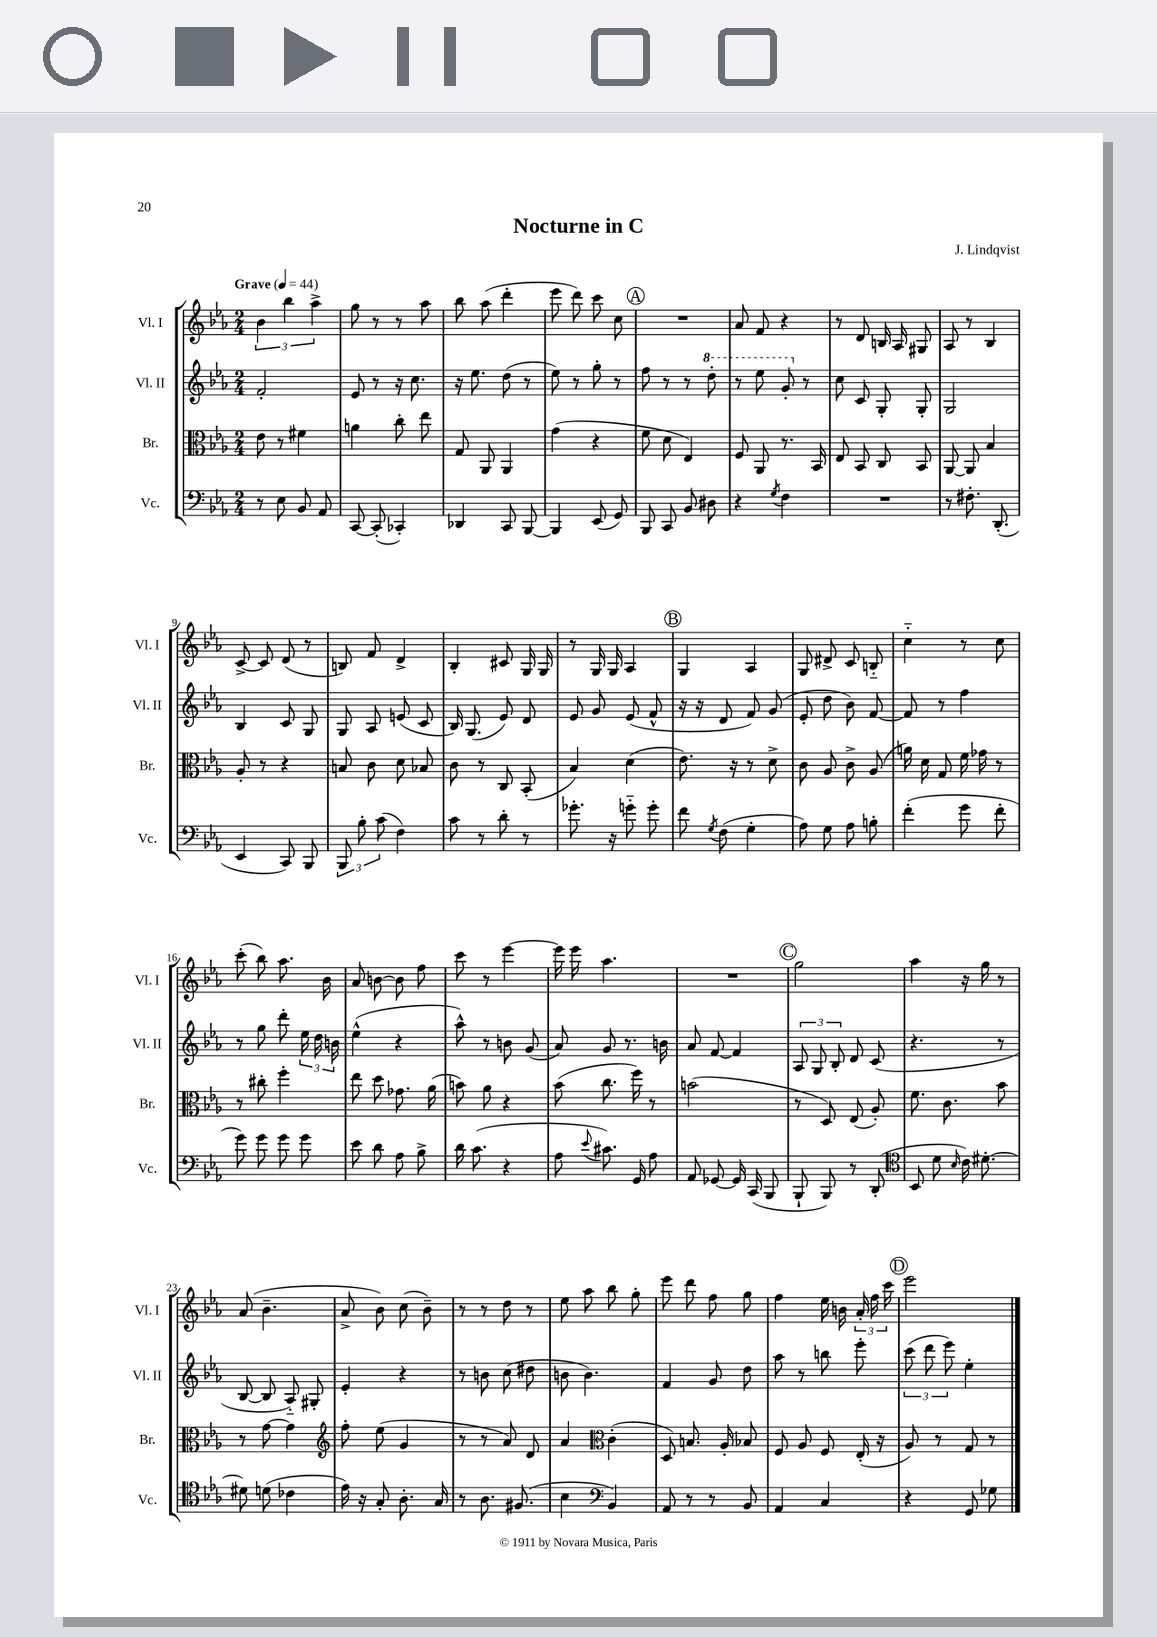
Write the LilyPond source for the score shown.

\header { title = "Nocturne in C" composer = "J. Lindqvist" }
<<
\new StaffGroup <<
\new Staff = "s0" \with { instrumentName = "Vl. I" shortInstrumentName = "Vl. I" } {
    \clef treble \key ees \major \numericTimeSignature \time 2/4 \tempo "Grave" 4 = 44
    \autoBeamOff \tuplet 3/2 { bes'4 bes''4 aes''4-> } |
    g''8 r8 r8 aes''8 |
    bes''8 aes''8( d'''4-. |
    ees'''8 d'''8) c'''8 c''8 |
    \mark \markup { \circle "A" } R2 |
    aes'8 f'8 r4 |
    r8 d'8 b16 aes16 gis8 |
    aes8 r8 bes4 |
    c'8~-> c'8 d'8( r8 |
    b8) f'8 d'4-> |
    bes4-. cis'8 g16 g16 |
    r8 g16 g16 aes4 |
    \mark \markup { \circle "B" } g4 aes4 |
    g8 dis'8-> c'8 b8-_ |
    c''4-_ r8 c''8 |
    c'''8-.( bes''8) aes''8. bes'16 |
    aes'8 b'8~ b'8 f''8 |
    c'''8 r8 ees'''4~ |
    ees'''16 ees'''16 aes''4. |
    R2 |
    \mark \markup { \circle "C" } g''2 |
    aes''4 r16 g''16 r8 |
    aes'8( bes'4.-- |
    aes'8-> bes'8) c''8( bes'8--) |
    r8 r8 d''8 r8 |
    ees''8 aes''8 bes''8 g''8-. |
    ees'''8 d'''8 f''8 g''8 |
    f''4 ees''16 b'16 \tuplet 3/2 { aes'16-. f''16 c'''16 } |
    \mark \markup { \circle "D" } ees'''2 \bar "|." |
}
\new Staff = "s1" \with { instrumentName = "Vl. II" shortInstrumentName = "Vl. II" } {
    \clef treble \key ees \major \numericTimeSignature \time 2/4
    \autoBeamOff f'2-. |
    ees'8 r8 r16 c''8. |
    r16 ees''8. d''8( r8 |
    ees''8) r8 g''8-. r8 |
    \mark \markup { \circle "A" } f''8 r8 r8 \ottava #1 d'''8-. |
    r8 ees'''8 g''8-. \ottava #0 r8 |
    c''8 c'8 g8-. g8-. |
    g2 |
    bes4 c'8 g8 |
    g8 aes8 e'8( c'8 |
    bes16) g8.( ees'8) d'8 |
    ees'8 g'8 ees'8( f'8-^ |
    \mark \markup { \circle "B" } r16 r16 d'8 f'8) g'8( |
    ees'8-. d''8 bes'8) f'8~ |
    f'8 r8 f''4 |
    r8 g''8 d'''8-. \tuplet 3/2 { ees''16 d''16 b'16 } |
    ees''4-^( r4 |
    aes''8-^) r8 b'8 g'8( |
    aes'8) g'8 r8. b'16 |
    aes'8 f'8~ f'4 |
    \mark \markup { \circle "C" } \tuplet 3/2 { aes8 g8 bes8-. } d'8 c'8( |
    r4. r8 |
    bes8~ bes8 aes8-_) gis8-. |
    ees'4-. r4 |
    r8 b'8 c''8( dis''8 |
    b'8 b'4.) |
    f'4 g'8 d''8 |
    aes''8 r8 b''8 ees'''8-. |
    \mark \markup { \circle "D" } \tuplet 3/2 { c'''8( d'''8 ees'''8) } ees''4-. \bar "|." |
}
\new Staff = "s2" \with { instrumentName = "Br." shortInstrumentName = "Br." } {
    \clef alto \key ees \major \numericTimeSignature \time 2/4
    \autoBeamOff ees'8 r8 fis'4 |
    a'4 c''8-. ees''8 |
    g8 aes,8 aes,4 |
    g'4( r4 |
    \mark \markup { \circle "A" } f'8 d'8 ees4) |
    f8 aes,8 r8. bes,16 |
    ees8 bes,8 c8 bes,8 |
    aes,8~ aes,8 bes4 |
    aes8-. r8 r4 |
    b8 c'8 d'8 bes8 |
    c'8 r8 c8 bes,8-.( |
    bes4) d'4( |
    \mark \markup { \circle "B" } ees'8.) r16 r8 d'8-> |
    c'8 aes8 c'8-> aes8( |
    a'16) d'16 g8 f'16 ges'16 r8 |
    r8 cis''8-. f''4-. |
    ees''8 d''8 ges'8. aes'16( |
    b'8) aes'8 r4 |
    bes'8( c''8. f''16) r8 |
    b'2( |
    \mark \markup { \circle "C" } r8 d8) ees8( aes8-.) |
    f'8. c'8. bes'8 |
    r8 g'8~ g'4 |
    \clef treble f''8-. ees''8( g'4 |
    r8 r8 aes'8) d'8 |
    aes'4 \clef alto c'4-.( |
    d8) b8. aes16-. bes8 |
    f8 aes8 f8 ees16-.( r16 |
    \mark \markup { \circle "D" } aes8) r8 g8 r8 \bar "|." |
}
\new Staff = "s3" \with { instrumentName = "Vc." shortInstrumentName = "Vc." } {
    \clef bass \key ees \major \numericTimeSignature \time 2/4
    \autoBeamOff r8 ees8 bes,8 aes,8 |
    c,8~ c,8-.( ces,4-.) |
    des,4 c,8 bes,,8~ |
    bes,,4 ees,8( g,8) |
    \mark \markup { \circle "A" } bes,,8 c,8 bes,8 dis8 |
    r4 \acciaccatura { g8 } f4 |
    R2 |
    r8 fis8.-. d,8.-.( |
    ees,4 c,8) bes,,8 |
    \tuplet 3/2 { bes,,8 bes8-. c'8( } f4) |
    c'8 r8 d'8-. r8 |
    ges'8.-. r16 g'8-_ g'8-. |
    \mark \markup { \circle "B" } f'8 \acciaccatura { g8 } f8( g4-. |
    aes8) g8 aes8 b8-. |
    f'4-.( g'8 f'8-. |
    g'8) g'8 g'8 g'8 |
    ees'8 d'8 aes8 bes8-> |
    d'16 c'8.( r4 |
    aes8 \appoggiatura { ees'8 } cis'8.) g,16 aes8 |
    aes,8 ges,8~ ges,16 c,16( bes,,8 |
    \mark \markup { \circle "C" } bes,,8-! bes,,8) r8 d,8-.( |
    \clef tenor bes,8 d'8 \grace { bes16 } c'16) dis'8.~-. |
    dis'8 d'8( ces'4 |
    ees'16) r16 g8-. aes8.-. g16 |
    r8 aes8. fis8.( |
    bes4 \clef bass bes,4) |
    aes,8 r8 r8 bes,8 |
    aes,4 c4 |
    \mark \markup { \circle "D" } r4 g,8 ges8 \bar "|." |
}
>>
>>
